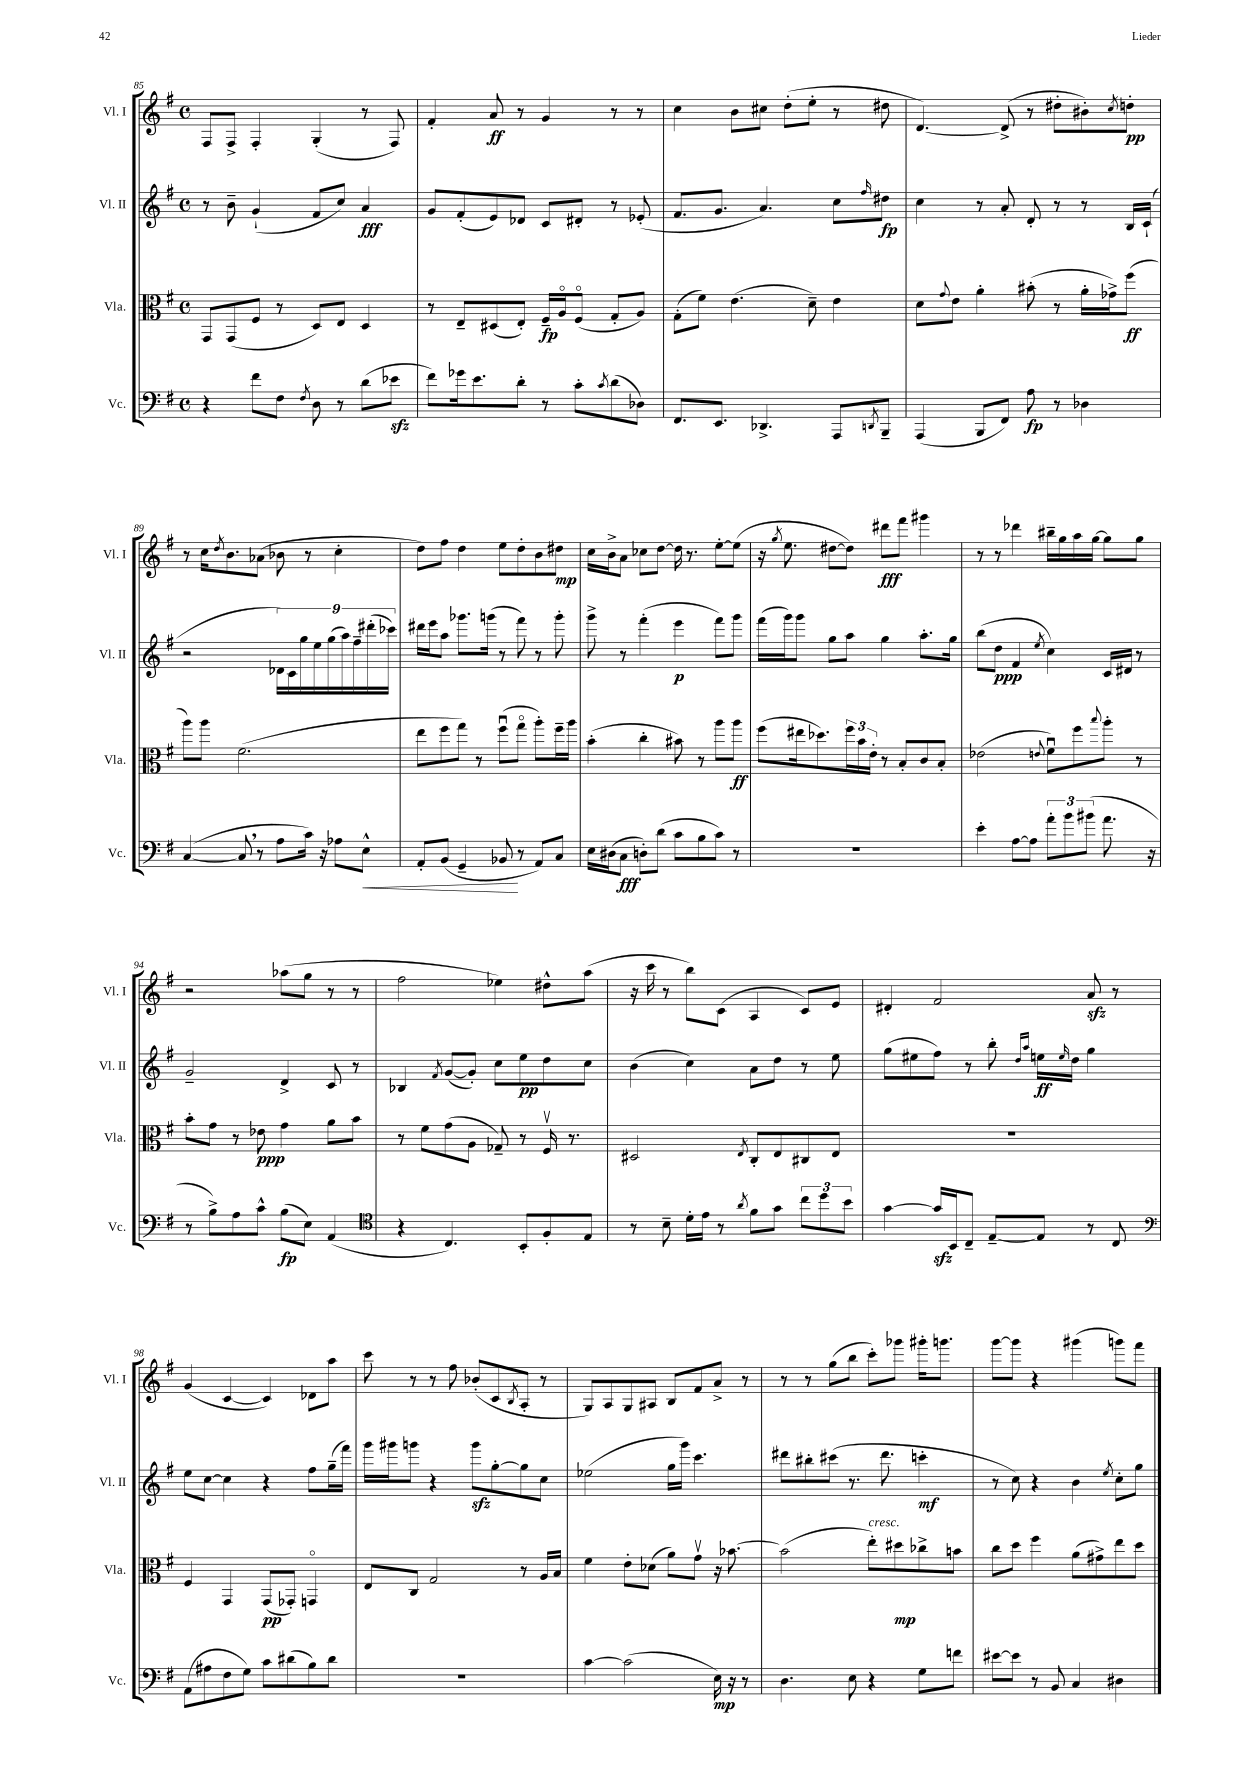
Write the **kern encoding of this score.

**kern	**kern	**kern	**kern
*staff4	*staff3	*staff2	*staff1
*clefF4	*clefC3	*clefG2	*clefG2
*k[f#]	*k[f#]	*k[f#]	*k[f#]
*M4/4	*M4/4	*M4/4	*M4/4
*met(c)	*met(c)	*met(c)	*met(c)
4r	8GG	8r	8F#
.	(8GG	8b~	8F#^
8f#	8F#	(4g`	4F#'
8F#	8r	.	.
8qF#	.	.	.
8D	8D)	8f#	(4G'
8r	8E	8cc)	.
(8d	4D	4a	8r
8e-	.	.	8F#)
=	=	=	=
8f#)	8r	8g	4f#'
16g-	8E~	(8f#'	.
8.e	.	.	.
.	(8D#	8e)	8a
8d'	8E')	8d-	8r
8r	16F#~	8c	4g
.	16Ao	.	.
8c'	(8F#o	8d#'	.
8qc	.	.	.
(8d	8G'	8r	8r
8D-)	8A)	(8e-'	8r
=	=	=	=
8.FF#	(8G'	8.f#	4cc
.	8f#)	.	.
8.EE	.	8.g	.
.	(4.e	.	8b
4.DD-^	.	4.a)	8cc#
.	.	.	(8dd'
.	8d~)	.	8ee'
8AAA	4e	8cc	8r
8qDD	.	16qqff#	.
8BBB~	.	8dd#	8dd#
=	=	=	=
(4AAA	8d	4cc	[4.d)
.	8qqg	.	.
.	8e	.	.
8BBB	4a'	8r	.
8FF#)	.	8a'	(8d^]
8A	(8b#'	8d'	8r
8r	8r	8r	8dd#'
4D-	16a'	8r	8b#')
.	16g-^)	.	.
.	.	.	8qcc
.	(8ff#	16B	8dd'
.	.	(16c`	.
=	=	=	=
([4C	8aa)	2r	8r
.	8aa	.	16cc
.	.	.	8qdd
.	.	.	8.b
8C]	(2.f#	.	.
8r	.	.	(8a-
8A	.	18d-)	8b-
.	.	18c	.
.	.	18gg	.
16c)	.	.	8r
.	.	18ee	.
16r	.	.	.
.	.	(18gg	.
8A-	.	.	4cc'
.	.	18aa)	.
.	.	18ff#~	.
8E^^	.	.	.
.	.	(18ddd#'	.
.	.	18ccc-)	.
=	=	=	=
8AA'	8ee	16ddd#	8dd)
.	.	16eee	.
(8BB	8ff#	8aa	8ff#
4GG~	8gg)	8.ggg-	4dd
.	8r	.	.
.	.	(16ggg	.
8BB-	(8ff#u	8r	8ee
8r	8ggo	8fff#)	8dd'
8AA)	8aa')	8r	8b
8C	16ff#~	8ggg'	8dd#
.	16aa	.	.
=	=	=	=
16E	(4b'	8ggg^	16cc
(16D#	.	.	16b^
8C	.	8r	8a
8D')	4cc'	(4fff#'	8cc-
(8d	.	.	[8dd
8c	8b#)	4eee	16dd]
.	.	.	8.r
8B	8r	.	.
8c)	8aa	8fff#)	[8ee'
8r	8aa	8ggg	(8ee]
=	=	=	=
1r	(8ff#	(16fff#	16r
.	.	.	8qgg
.	.	16ggg)	8.ee
.	16ee#	8ggg	.
.	8.dd-)	.	.
.	.	8gg	[8dd#
.	24ff#	8aa	8dd#])
.	24b	.	.
.	24e'	.	.
.	8r	4gg	8ddd#
.	8B'	.	8fff#
.	8c	8.aa'	4ggg#
.	8B'	.	.
.	.	16gg	.
=	=	=	=
4e'	(2e-	(8bb	8r
.	.	8dd	8r
[8A	.	4f#	4ddd-
8A]	.	.	.
.	8qqe	8qee	.
12a'	8f#u)	4cc)	16bb#~
.	.	.	16gg
12b	.	.	.
.	8ff#	.	16aa
(12b#	.	.	.
.	.	.	[16gg
.	8qqbb	.	.
8.a	8aa'	16c	8gg]
.	.	16d#	.
.	8r	8r	8gg
16r	.	.	.
=	=	=	=
8r	8b'	2g~	2r
8B^)	8g	.	.
8A	8r	.	.
8c^^	8e-	.	.
(8B	4g	4d^	(8aa-
8E)	.	.	8gg
(4AA	8a	8c	8r
.	8b	8r	8r
=	=	=	=
*clefC4	*	*	*
4r	8r	4B-	2ff#
.	8f#	.	.
.	.	8qf#	.
4.C)	(8g	([8g	.
.	8A	8g'])	.
.	8G-~)	8cc	4ee-)
8BB'	8r	8ee	.
8F#'	16F#v	8dd	8dd#^^
.	8.r	.	.
8E	.	8cc	(8aa
=	=	=	=
8r	2D#	(4b	16r
.	.	.	16ccc
8B~	.	.	8r
16d'	.	4cc)	8bb)
16e	.	.	.
8r	.	.	(8c
8qa	8qE	.	.
8f#	8C'	8a	4A
8g	8E	8dd	.
12cc	8C#	8r	8c)
12dd	.	.	.
.	8E	8ee	8e
12b	.	.	.
=	=	=	=
[4g	1r	(8gg	4d#'
.	.	8ee#	.
16g]	.	8ff#)	2f#
16BB	.	.	.
8C~	.	8r	.
[8E~	.	8bb'	.
.	.	16qqdd	.
.	.	16qqaa	.
8E]	.	16ee	.
.	.	16qqee	.
.	.	16dd	.
8r	.	4gg	8a
8C	.	.	8r
=	=	=	=
*clefF4	*	*	*
(8AA	4F#	8ee	(4g
8A#	.	[8cc	.
8F#	4GG	4cc]	[4c
8G)	.	.	.
8c	(8GG	4r	4c])
(8d#	8GG-')	.	.
8B)	4GGo	8ff#	8d-
8d#	.	(16gg~	8aa
.	.	16fff#)	.
=	=	=	=
1r	8E	16ggg	8ccc
.	.	16ggg#	.
.	8C	8ggg	8r
.	2G	4r	8r
.	.	.	8ff#
.	.	8ggg	(8b-'
.	.	[8gg'	8c
.	.	.	8qB
.	8r	8gg]	8A'
.	16A	8cc	8r
.	16B	.	.
=	=	=	=
[4c	4f#	(2ee-	8G)
.	.	.	8A
(2c]	8e'	.	8G
.	(8d-	.	8A#
.	8a)	16gg	8B
.	.	16ggg)	.
.	8gv	4.ccc	8f#
16E)	16r	.	8a^
16r	[8.b-	.	.
8r	.	.	8r
=	=	=	=
4.D	(2b-]	8ddd#	8r
.	.	8bb#'	8r
.	.	(8ccc#	(8gg
8E	.	8.r	8bb
4r	8ee')	.	8ccc')
.	.	8.ddd#	.
.	8dd#	.	8ggg-
8G	8cc-^	4ccc'	16ggg#'
.	.	.	8.ggg
8f	8b	.	.
=	=	=	=
[8e#	8cc	8r	[8ggg
8e#]	8dd	8cc)	8ggg]
8r	4ff#	4r	4r
8BB	.	.	.
4C	(8a	4b	(4ggg#
.	8g#^)	.	.
.	.	8qee	.
4D#	8ee	8cc'	8ggg)
.	8dd	8gg	8fff#
==	==	==	==
*-	*-	*-	*-
